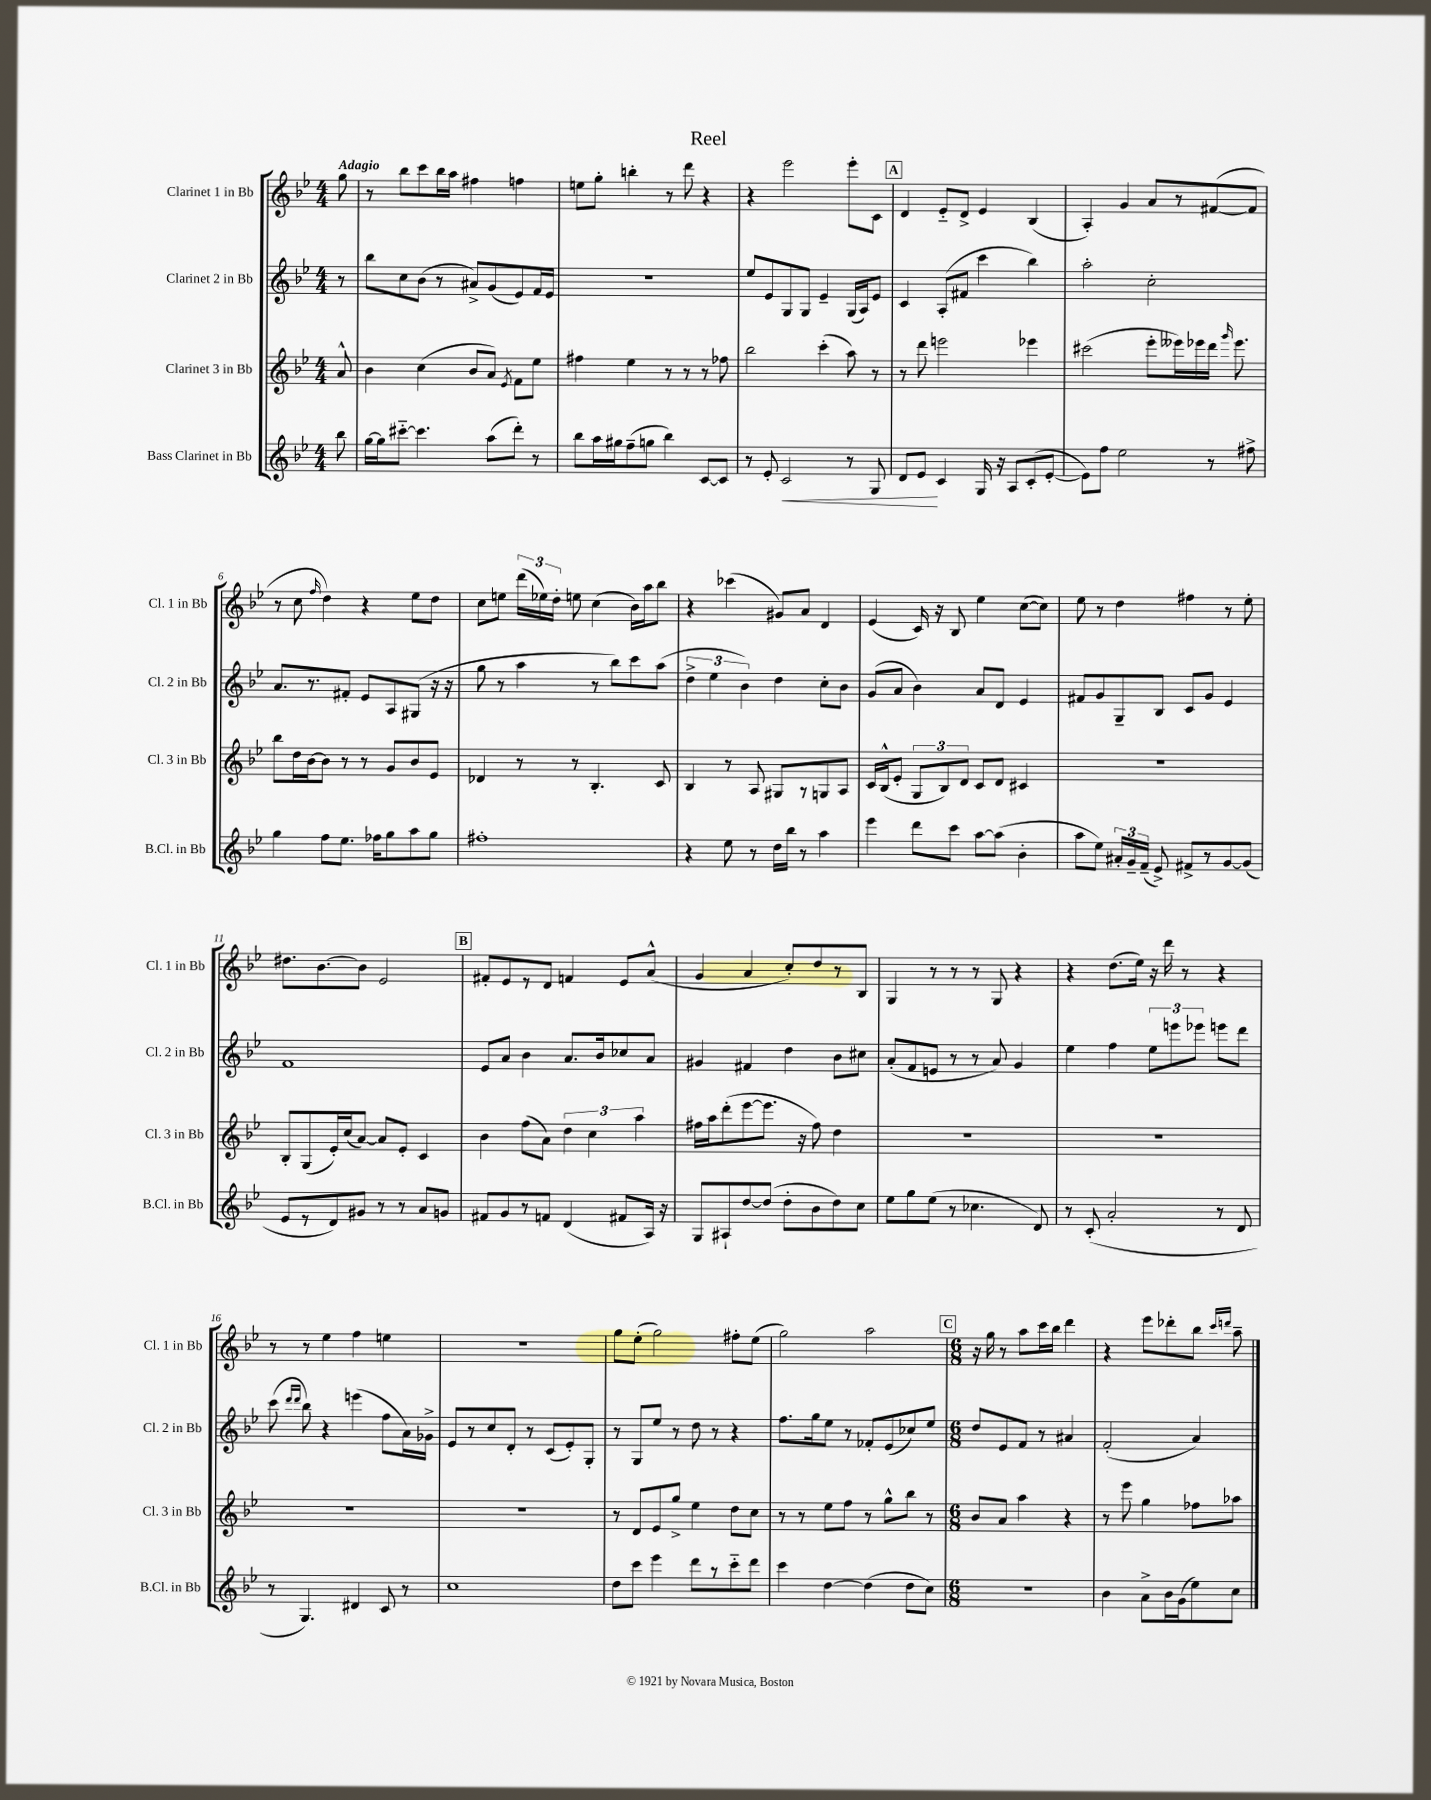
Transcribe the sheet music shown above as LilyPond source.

\header { title = "Reel" }
<<
\new StaffGroup <<
\new Staff = "s0" \with { instrumentName = "Clarinet 1 in Bb" shortInstrumentName = "Cl. 1 in Bb" } {
    \clef treble \key bes \major \numericTimeSignature \time 4/4 \partial 8 \tempo "Adagio"
    \autoBeamOff g''8 |
    r8 bes''8[ c'''8 bes''16 a''16] fis''4 f''4 |
    e''8[ g''8]-. b''4-. r8 d'''8 r4 |
    r4 ees'''2 ees'''8[-. c'8] |
    \mark \markup { \box "A" } d'4 ees'8[-_ d'8]-> ees'4 bes4( |
    a4-.) g'4 a'8[ r8 fis'8~( fis'8] |
    r8 c''8 \grace { f''16 } d''4) r4 ees''8[ d''8] |
    c''8[ e''8] \tuplet 3/2 { d'''16[( ees''16) d''16]-. } e''8 c''4( bes'16[) a''16 bes''8] |
    r4 ces'''4( gis'8[) a'8] d'4 |
    ees'4( c'16) r16 bes8 ees''4 c''8[~( c''8]) |
    ees''8 r8 d''4 fis''4 r8 ees''8-. |
    dis''8.[ bes'8.~ bes'8] ees'2 |
    \mark \markup { \box "B" } fis'8[-. ees'8 r8 d'8] f'4 ees'8[ a'8]-^( |
    g'4 a'4 c''8[-.) d''8 r8 bes8] |
    g4 r8 r8 r8 g8 r4 |
    r4 d''8.[( ees''16]) r16 d'''16 r8 r4 |
    r8 r8 ees''4 f''4 e''4 |
    R1 |
    g''8[ ees''8]-.( g''2) fis''8[-. ees''8]( |
    g''2) a''2 |
    \mark \markup { \box "C" } \numericTimeSignature \time 6/8 r16 g''16 r8 a''8[ c'''16 bes''16] d'''4 |
    r4 ees'''8[ des'''8-. bes''8] \grace { c'''16[ d'''16] } a''8-- \bar "|." |
}
\new Staff = "s1" \with { instrumentName = "Clarinet 2 in Bb" shortInstrumentName = "Cl. 2 in Bb" } {
    \clef treble \key bes \major \numericTimeSignature \time 4/4 \partial 8
    \autoBeamOff r8 |
    bes''8[ c''8 bes'8]( r8 ais'8[->) g'8( ees'8) f'16 ees'16] |
    R1 |
    ees''8[ ees'8 g8 g8] ees'4-- g16[( a16) ees'8] |
    \mark \markup { \box "A" } c'4 a8[-.( fis'8] c'''4 bes''4) |
    a''2-. c''2-. |
    a'8.[ r8. fis'8]-. ees'8[ a8 gis8]( r16 r16 |
    g''8 r8 a''4 r8 bes''8[) c'''8 a''8]( |
    \tuplet 3/2 { d''4-> ees''4 bes'4) } d''4 c''8[-. bes'8] |
    g'8[( a'8] bes'4) a'8[ d'8] ees'4 |
    fis'8[ g'8 g8-- bes8] c'8[ g'8] ees'4 |
    f'1 |
    \mark \markup { \box "B" } ees'8[ a'8] bes'4 a'8.[ bes'16 ces''8 a'8] |
    gis'4 fis'4 d''4 bes'8[ cis''8] |
    a'8[-.( f'8 e'8] r8 r8 a'8) g'4 |
    ees''4 f''4 \tuplet 3/2 { ees''8[ e'''8 ees'''8] } e'''8[ d'''8] |
    c'''8( \grace { d'''16[ d'''16] } bes''8) r4 e'''4( f''8[ a'16) ges'16]-> |
    ees'8[ r8 c''8 d'8]-. r8 c'8[( ees'8-.) g8]-. |
    r8 g8[ ees''8] r8 d''8 r8 r4 |
    f''8.[ g''16 ees''8] r8 fes'8[-. ees'8( ces''8) ees''8] |
    \mark \markup { \box "C" } \numericTimeSignature \time 6/8 d''8[ ees'8 f'8] r8 ais'4 |
    f'2-.( a'4) \bar "|." |
}
\new Staff = "s2" \with { instrumentName = "Clarinet 3 in Bb" shortInstrumentName = "Cl. 3 in Bb" } {
    \clef treble \key bes \major \numericTimeSignature \time 4/4 \partial 8
    \autoBeamOff a'8-^ |
    bes'4 c''4( bes'8[ a'8]) \acciaccatura { ees'8 } f'8[ ees''8] |
    fis''4 ees''4 r8 r8 r8 fes''8 |
    bes''2 c'''4-.( a''8) r8 |
    \mark \markup { \box "A" } r8 d'''8 e'''2 ees'''4 |
    cis'''2( ees'''8[-. eeses'''16) ees'''16 d'''16] \grace { g'''16 } ees'''8. |
    bes''8[ d''16 bes'16~ bes'8] r8 r8 g'8[ bes'8 ees'8] |
    des'4 r8 r8 bes4.-. c'8 |
    bes4 r8 a8 gis8[ r8 g8 a8] |
    c'16[ bes16-^( ees'8]-. \tuplet 3/2 { g8[ bes8) d'8] } c'8[ d'8] cis'4 |
    r1 |
    bes8[-. g8( ees'16-.) c''16( a'8]~) a'8[ ees'8]-. c'4 |
    \mark \markup { \box "B" } bes'4 f''8[( a'8]) \tuplet 3/2 { d''4 c''4 a''4 } |
    fis''16[ a''16 d'''8-.( ees'''8~ ees'''8.] r16 fis''8) d''4 |
    R1 |
    R1 |
    R1 |
    R1 |
    r8 d'8[ ees'8 g''8]-> ees''4 d''8[ c''8] |
    r8 r8 ees''8[ f''8] r8 g''8[-^ bes''8] r8 |
    \mark \markup { \box "C" } \numericTimeSignature \time 6/8 bes'8[ a'8] a''4 r4 |
    r8 ees'''8 g''4 fes''8[ aes''8] \bar "|." |
}
\new Staff = "s3" \with { instrumentName = "Bass Clarinet in Bb" shortInstrumentName = "B.Cl. in Bb" } {
    \clef treble \key bes \major \numericTimeSignature \time 4/4 \partial 8
    \autoBeamOff bes''8 |
    g''16[~ g''16 cis'''8]~-_ cis'''4. a''8[( d'''8]-.) r8 |
    bes''8[ a''16 gis''16 f''8--( g''8] bes''4) c'8[~ c'8] |
    r8 ees'8-. c'2\< r8 g8 |
    \mark \markup { \box "A" } d'8[ ees'8]\! c'4 g16 r16 a8[ c'8-.( ees'8]~-. |
    ees'8[) f''8] ees''2 r8 fis''8-> |
    g''4 f''8[ ees''8.] fes''16[ g''8 a''8 g''8] |
    fis''1-. |
    r4 ees''8 r8 d''16[ bes''16] r8 a''4 |
    ees'''4 d'''8[ c'''8] a''8[~ a''8]( bes'4-. |
    a''8[ ees''8]) \tuplet 3/2 { ais'16[-. g'16-- f'16]--( } ees'8->) fis'8[-> r8 g'8~ g'8]( |
    ees'8[ r8 d'8) gis'8] r8 r8 a'8[ g'8] |
    \mark \markup { \box "B" } fis'8[ g'8 r8 f'8] d'4( fis'8[ a16]) r16 |
    g8[ ais8-! d''8~ d''8]( d''8[-. bes'8 d''8) c''8] |
    ees''8[ g''8 ees''8]( r8 ces''4. d'8) |
    r8 c'8-.( a'2-. r8 d'8 |
    r8 g4.) dis'4 c'8 r8 |
    c''1 |
    d''8[ c'''8] ees'''4 d'''8[ r8 c'''8-_ d'''8] |
    c'''4 d''4~ d''4( d''8[ c''8]) |
    \mark \markup { \box "C" } \numericTimeSignature \time 6/8 R2. |
    bes'4 a'8[-> bes'16 g'16( ees''8) c''8] \bar "|." |
}
>>
>>
